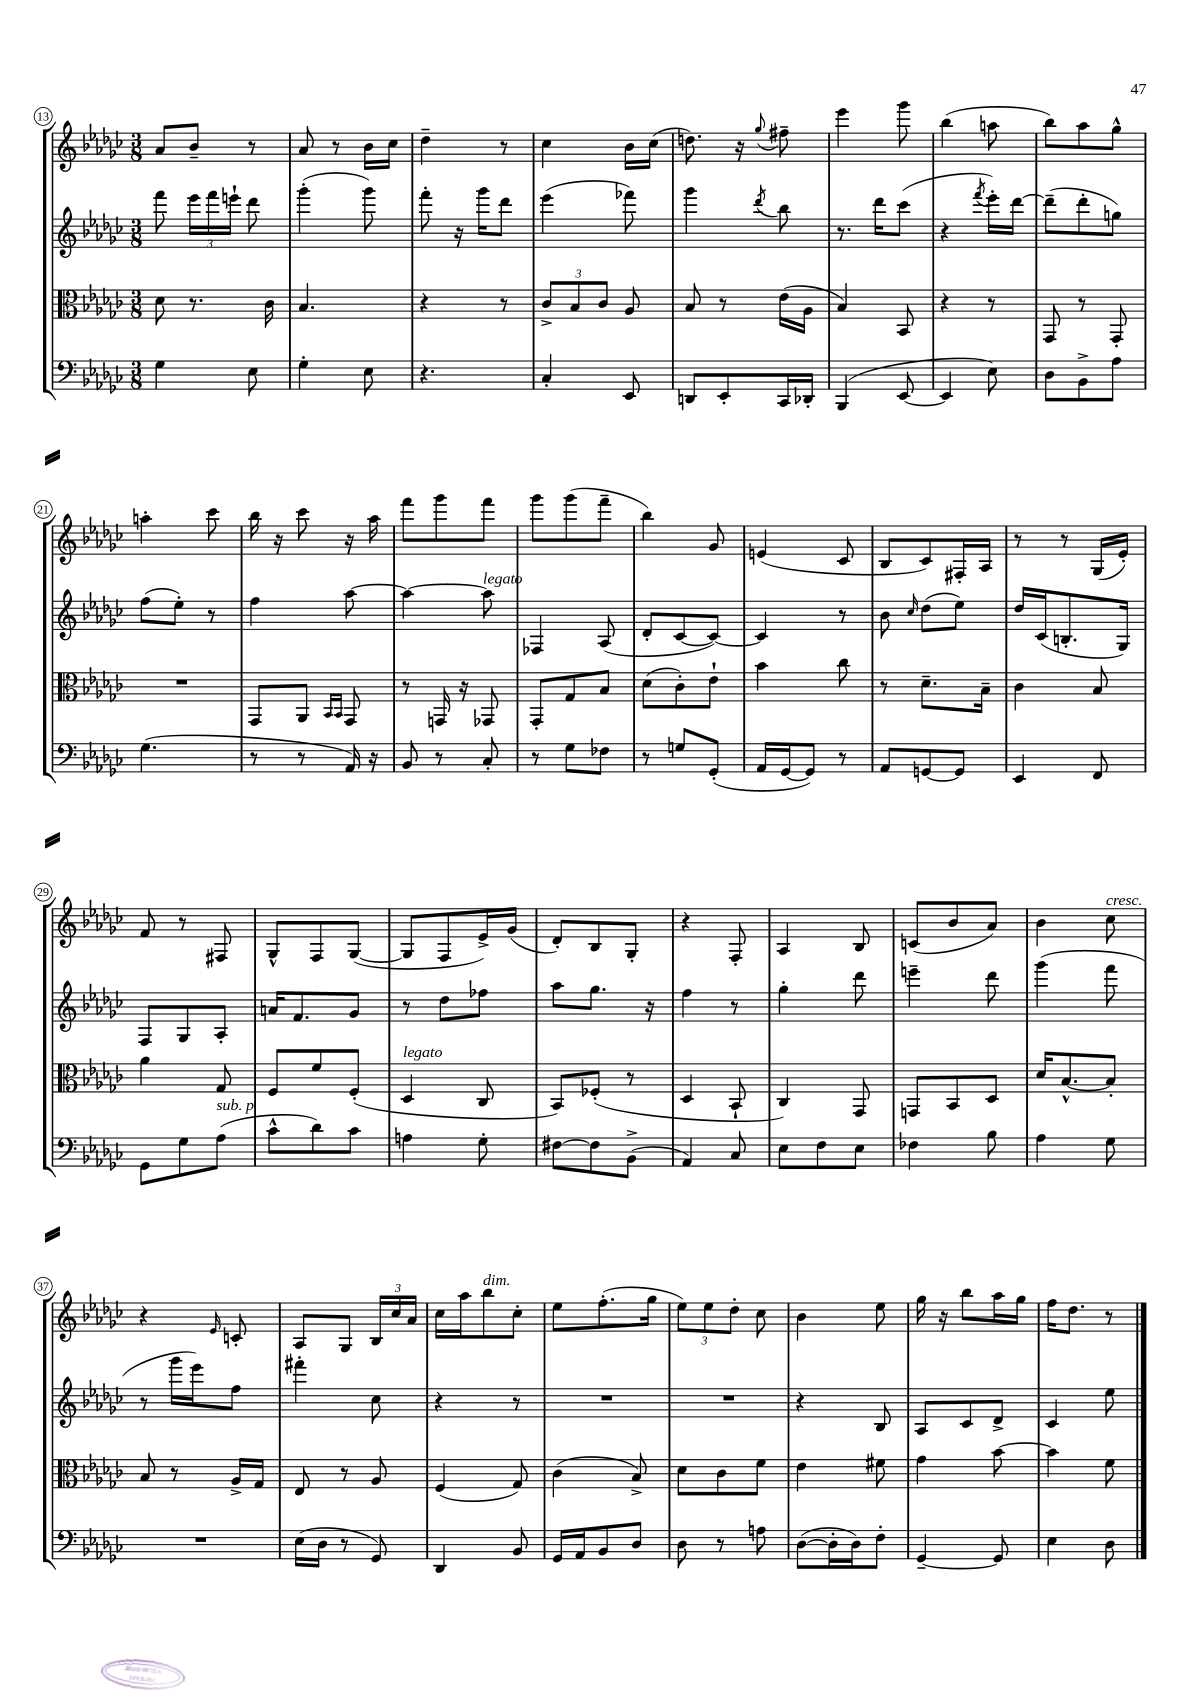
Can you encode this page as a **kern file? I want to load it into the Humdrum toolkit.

**kern	**kern	**kern	**kern
*staff4	*staff3	*staff2	*staff1
*clefF4	*clefC3	*clefG2	*clefG2
*k[b-e-a-d-g-c-]	*k[b-e-a-d-g-c-]	*k[b-e-a-d-g-c-]	*k[b-e-a-d-g-c-]
*M3/8	*M3/8	*M3/8	*M3/8
4G-	8d-	8fff	8a-
.	8.r	24eee-	8b-~
.	.	24fff	.
.	.	24eee`	.
8E-	.	8ddd-	8r
.	16c-	.	.
=	=	=	=
4G-'	4.B-	(4ggg-'	8a-
.	.	.	8r
8E-	.	8ggg-)	16b-
.	.	.	16cc-
=	=	=	=
4.r	4r	8fff'	4dd-~
.	.	16r	.
.	.	16ggg-	.
.	8r	8ddd-	8r
=	=	=	=
4C-'	12c-^	(4eee-	4cc-
.	12B-	.	.
.	12c-	.	.
8EE-	8A-	8fff-)	16b-
.	.	.	(16cc-
=	=	=	=
8DD	8B-	4ggg-	8.dd)
8EE-'	8r	.	.
.	.	.	16r
.	.	8qddd-	8qqgg-
16CC-	(16e-	8bb-	8ff#~
16DD-'	16A-	.	.
=	=	=	=
(4BBB-	4B-)	8.r	4eee-
.	.	16ddd-	.
[8EE-	8BB-	(8ccc-	8ggg-
=	=	=	=
4EE-]	4r	4r	(4bb-
.	.	8qfff	.
8E-)	8r	16eee-')	8aa
.	.	[16ddd-	.
=	=	=	=
8D-	8GG-	(8ddd-~]	8bb-)
8BB-^	8r	8ddd-'	8aa-
8A-	8GG-'	8gg)	8gg-^^
=	=	=	=
(4.G-	4.r	(8ff	4aa'
.	.	8ee-')	.
.	.	8r	8ccc-
=	=	=	=
8r	8GG-	4ff	16bb-
.	.	.	16r
8r	8AA-	.	8ccc-
.	16qqBB-	.	.
.	16qqBB-	.	.
16AA-)	8GG-	[8aa-	16r
16r	.	.	16aa-
=	=	=	=
8BB-	8r	4aa-_	8fff
8r	16GG	.	8ggg-
.	16r	.	.
8C-'	8GG-	8aa-]	8fff
=	=	=	=
8r	8GG-'	4F-	8ggg-
8G-	8G-	.	(8ggg-
8F-	8B-	(8A-	8fff~
=	=	=	=
8r	(8d-	8d-'	4bb-)
8G	8c-')	[8c-	.
(8GG-'	8e-`	8c-_)	8g-
=	=	=	=
16AA-	4b-	4c-]	(4e
[16GG-	.	.	.
8GG-])	.	.	.
8r	8cc-	8r	8c-
=	=	=	=
8AA-	8r	8b-	8B-
.	.	16qqcc-	.
[8GG	8.d-~	(8dd-	8c-)
8GG]	.	8ee-)	16F#'
.	16B-~	.	16A-
=	=	=	=
4EE-	4c-	16dd-	8r
.	.	(16c-	.
.	.	8.B'	8r
8FF	8B-	.	(16G-
.	.	16G-)	16e-')
=	=	=	=
8GG-	4a-	8F	8f
8G-	.	8G-	8r
(8A-	8G-	8A-'	8F#
=	=	=	=
8c-^^	8F	16a	8G-^^
.	.	8.f	.
8d-)	8f	.	8F
8c-	(8F'	8g-	([8G-
=	=	=	=
4A	4D-	8r	8G-]
.	.	8dd-	8F
8G-'	8C-	8ff-	16e-^)
.	.	.	(16g-
=	=	=	=
[8F#	8BB-)	8aa-	8d-')
8F#]	(8F-'	8.gg-	8B-
(8BB-^	8r	.	8G-'
.	.	16r	.
=	=	=	=
4AA-)	4D-	4ff	4r
8C-	8BB-`	8r	8F'
=	=	=	=
8E-	4C-)	4gg-'	4A-
8F	.	.	.
8E-	8GG-	8ddd-	8B-
=	=	=	=
4F-	8GG	4eee~	(8c
.	8BB-	.	8b-
8B-	8D-	8ddd-	8a-)
=	=	=	=
4A-	16d-	(4ggg-	4b-
.	[8.B-^^	.	.
8G-	8B-']	8fff	8cc-
=	=	=	=
4.r	8B-	8r	4r
.	8r	16ggg-	.
.	.	16eee-)	.
.	.	.	16qqe-
.	16A-^	8ff	8c'
.	16G-	.	.
=	=	=	=
(16E-	8E-	4fff#'	8A-
16D-	.	.	.
8r	8r	.	8G-
8GG-)	8A-	8cc-	24B-
.	.	.	24cc-
.	.	.	24a-
=	=	=	=
4DD-	(4F	4r	16cc-
.	.	.	16aa-
.	.	.	8bb-
8BB-	8G-)	8r	8cc-'
=	=	=	=
16GG-	(4c-	4.r	8ee-
16AA-	.	.	.
8BB-	.	.	(8.ff'
8D-	8B-^)	.	.
.	.	.	16gg-
=	=	=	=
8D-	8d-	4.r	12ee-)
.	.	.	12ee-
8r	8c-	.	.
.	.	.	12dd-'
8A	8f	.	8cc-
=	=	=	=
([8D-	4e-	4r	4b-
16D-']	.	.	.
16D-)	.	.	.
8F'	8f#	8B-	8ee-
=	=	=	=
[4GG-~	4g-	8A-	16gg-
.	.	.	16r
.	.	8c-	8bb-
8GG-]	[8b-	8d-^	16aa-
.	.	.	16gg-
=	=	=	=
4E-	4b-]	4c-	16ff
.	.	.	8.dd-
8D-	8f	8ee-	8r
==	==	==	==
*-	*-	*-	*-
